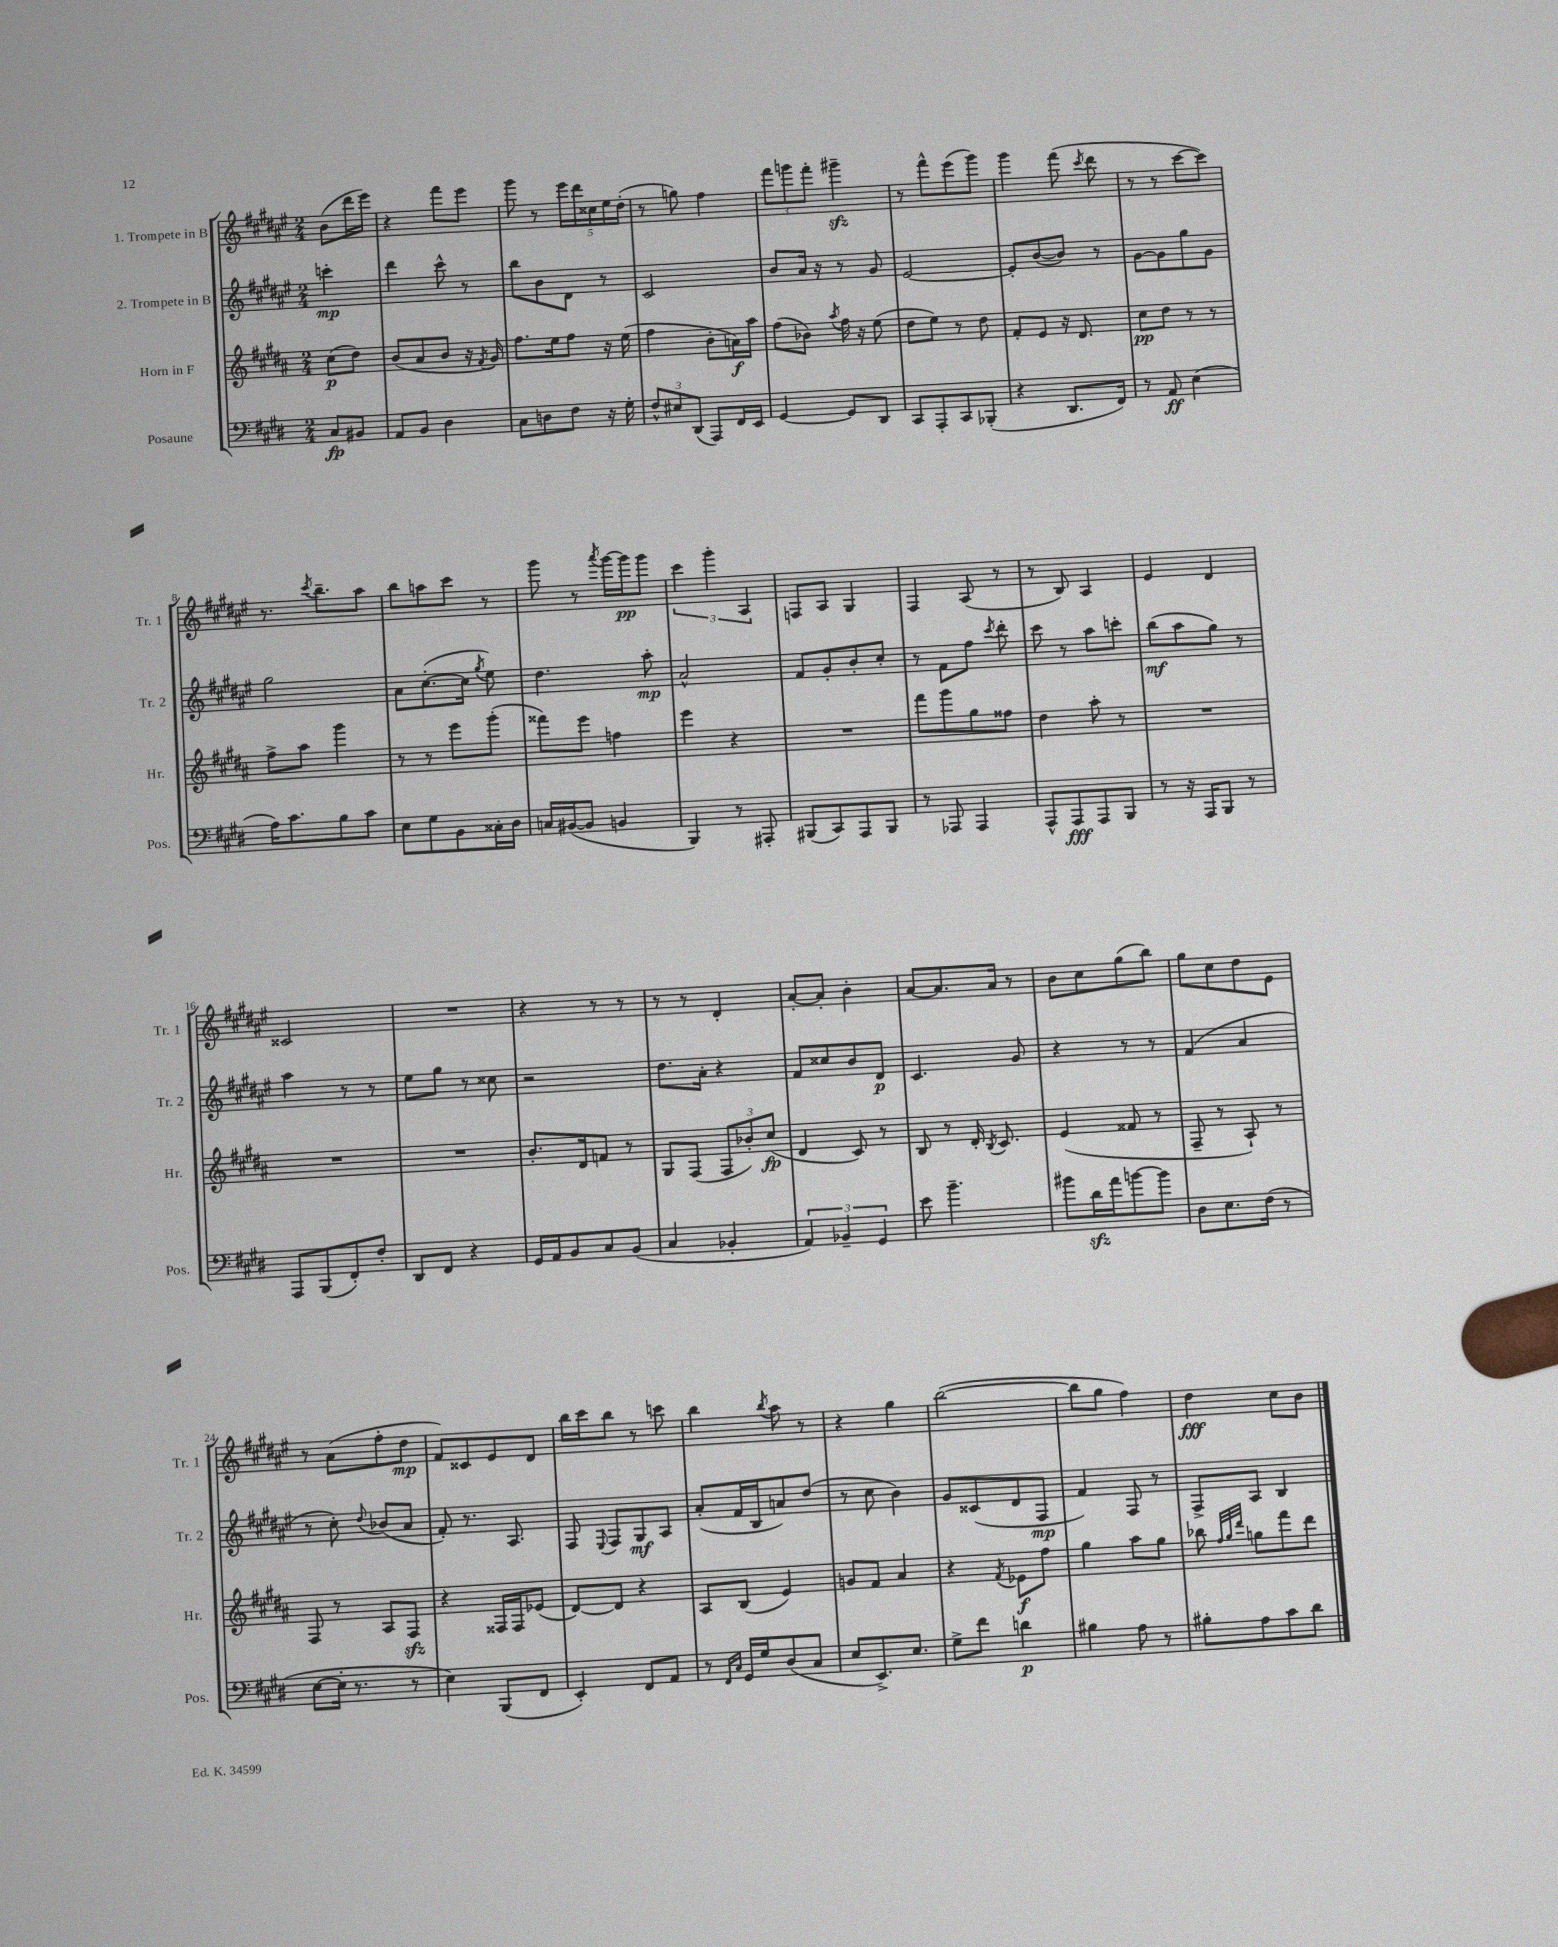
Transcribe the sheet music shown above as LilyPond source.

<<
\new StaffGroup <<
\new Staff = "s0" \with { instrumentName = "1. Trompete in B" shortInstrumentName = "Tr. 1" } {
    \clef treble \key fis \major \numericTimeSignature \time 2/4 \partial 4
    \autoBeamOff b'8[( dis'''16 eis'''16]) |
    r4 fis'''8[ eis'''8] |
    gis'''8 r8 \tuplet 5/4 { eis'''16[ dis'''16 cisis''16 eis''16 dis''16]-.( } |
    r8 g''8) fis''4 |
    \tuplet 3/2 { fis'''8[ g'''8 fis'''8]-. } gis'''4--\sfz |
    r8 fis'''8[-^ eis'''8( gis'''8]) |
    gis'''4 fis'''8( \acciaccatura { cis'''8 } dis'''8 |
    r8 r8 cis'''8[~ cis'''8]) |
    r8. \acciaccatura { cis'''8 } b''8.[-- ais''8] |
    b''8[ a''8 cis'''8] r8 |
    gis'''8 r8 \acciaccatura { ais'''8 } gis'''16[~ gis'''16\pp gis'''8] |
    \tuplet 3/2 { cis'''4 gis'''4-. ais4 } |
    f8[ ais8] gis4 |
    fis4 ais8( r8 |
    r8 b8) ais4 |
    eis'4 dis'4 |
    cisis'2 |
    R2 |
    r4 r8 r8 |
    r8 r8 dis'4-. |
    ais'8[~-. ais'8]-. b'4-. |
    ais'8[~ ais'8. ais'16] r8 |
    b'8[ cis''8 gis''8( b''8]) |
    gis''8[ cis''8 dis''8 eis'8] |
    r8 ais'8[( fis''8-. dis''8]\mp |
    fis'8[) cisis'8 eis'8 dis'8] |
    b''16[ cis'''16 b''8] r8 c'''8 |
    b''4 \acciaccatura { b''8 } ais''8 r8 |
    r4 gis''4 |
    b''2~( |
    b''8[ gis''8] fis''4) |
    dis''4\fff cis''8[ b'8] \bar "|." |
}
\new Staff = "s1" \with { instrumentName = "2. Trompete in B" shortInstrumentName = "Tr. 2" } {
    \clef treble \key fis \major \numericTimeSignature \time 2/4 \partial 4
    \autoBeamOff c'''4-.\mp |
    dis'''4 cis'''8-^ r8 |
    b''8[ b'8 dis'8] r8 |
    cis'2 |
    b'8[ ais'16] r16 r8 gis'8 |
    eis'2~ |
    eis'8[-. b'8~( b'8]) r8 |
    gis'8[~ gis'8 gis''8 gis'8] |
    gis''2 |
    ais'8[ cis''8.~-.( cis''16] \acciaccatura { gis''8 } eis''8) |
    dis''4. ais''8-.\mp |
    ais'2-^ |
    fis'8[ gis'8-. b'8-. cis''8]-. |
    r8 fis'8[ fis''8] \acciaccatura { cis'''8 } dis'''8-. |
    cis'''8 r8 ais''8[ c'''8]-. |
    b''8[\mf( ais''8 gis''8]) r8 |
    ais''4 r8 r8 |
    eis''8[ gis''8] r8 cisis''8 |
    r2 |
    dis''8.[ ais'16]-. r4 |
    fis'8[ cisis''8 b'8 dis'8]\p |
    cis'4. gis'8 |
    r4 r8 r8 |
    fis'4( ais'4 |
    r8 cis''8-.) \appoggiatura { dis''8 } bes'8[( ais'8] |
    fis'8-.) r8. ais8. |
    fis8 \appoggiatura { eis8 } fis8[ gis8\mf ais8] |
    ais'8[-.( fis'16 b16 a'8) dis''8]( |
    r8 cis''8 b'4) |
    gis'8[ cisis'8( dis'8 fis8]\mp |
    fis'4) fis8 r8 |
    fis8[-> ais8] b4 \bar "|." |
}
\new Staff = "s2" \with { instrumentName = "Horn in F" shortInstrumentName = "Hr." } {
    \clef treble \key b \major \numericTimeSignature \time 2/4 \partial 4
    \autoBeamOff cis''8[\p( dis''8]) |
    b'8[( ais'8 b'8] r16 \acciaccatura { fis'8 } gis'16) |
    fis''8.[ e''16 fis''8] r16 e''16( |
    fis''4 b'8[-. a'16\f) ais''16] |
    fis''8[( bes'8]) \acciaccatura { ais''8 } fis''16 r16 e''8( |
    dis''8[ e''8]) r8 dis''8 |
    fis'8[-. e'8] r16 dis'8. |
    cis''8[\pp dis''8] r8 r8 |
    fis''8[-> ais''8] gis'''4 |
    r8 r8 e'''8[ gis'''8]-.( |
    fisis'''8[) e'''8] f''4 |
    e'''4 r4 |
    R2 |
    fis'''8[ gis'''8 gis''8 fisis''8] |
    dis''4 ais''8-. r8 |
    R2 |
    R2 |
    R2 |
    b'8.[-. dis'16 f'8] r8 |
    gis8[ fis8]( \tuplet 3/2 { fis8[ bes'8-.) cis''8]\fp( } |
    dis'4 cis'8) r8 |
    b8 r8 dis'16-. \acciaccatura { b8 } cis'8. |
    e'4( fisis'8 r8 |
    fis8-- r8 ais8-!) r8 |
    fis8 r8 ais8[ fis8]\sfz |
    r4 fisis16[ fisis16 ees'8]( |
    dis'8[~) dis'8] r4 |
    ais8[ b8]( e'4) |
    g'8[ fis'8] ais'4 |
    r4 \acciaccatura { fis'8 } ees'8[\f fis''8] |
    gis''4 ais''8[ gis''8] |
    bes''8 \grace { fis''32[ gis''32 dis'''32] } g''8[ fis'''8 dis'''8] \bar "|." |
}
\new Staff = "s3" \with { instrumentName = "Posaune" shortInstrumentName = "Pos." } {
    \clef bass \key e \major \numericTimeSignature \time 2/4 \partial 4
    \autoBeamOff cis8[\fp bis,8] |
    a,8[ b,8] dis4 |
    cis8[ d8 fis8] r16 gis16-. |
    \tuplet 3/2 { fis8[-^ eis8 dis,8]( } a,,8[) fis,16 e,16] |
    gis,4~ gis,8[ dis,8] |
    cis,8[ a,,8-. cis,8 bes,,8]-.( |
    r4 dis,8.[ fis,16]) |
    r8 a,8\ff e4( |
    a16[) cis'8. b8 cis'8] |
    e8[ gis8 b,8 cisis16-. dis16] |
    c16[ bis,16~( bis,8] b,4 |
    b,,4) r8 ais,,8-. |
    bis,,8[( cis,8) a,,8 bis,,8] |
    r8 aes,,8 aes,,4 |
    a,,8[-^ a,,8\fff a,,8 b,,8] |
    r8 r16 a,,16[ b,,8] r8 |
    a,,8[ b,,8( fis,8-.) fis8]-. |
    dis,8[ fis,8] r4 |
    gis,16[ a,16 b,8 cis8 b,8]( |
    cis4 bes,4-. |
    \tuplet 3/2 { a,4) bes,4-- gis,4 } |
    e'8 b'4.-- |
    bis'8[ dis'16\sfz a'16 b'8~ b'8] |
    dis8[ e8. fis16]( r8 |
    e8[~ e16]-. r8. r8 |
    e4) b,,8[( fis,8] |
    e,4-.) fis,8[ a,8] |
    r8 \grace { fis,16[ cis16] } gis,16[ gis16 dis8( cis8] |
    e8[ e,8.->) e8.] |
    gis8[-> fis'8] d'4\p |
    bis4 a8 r8 |
    bis8[-. a8 cis'8 dis'8] \bar "|." |
}
>>
>>
